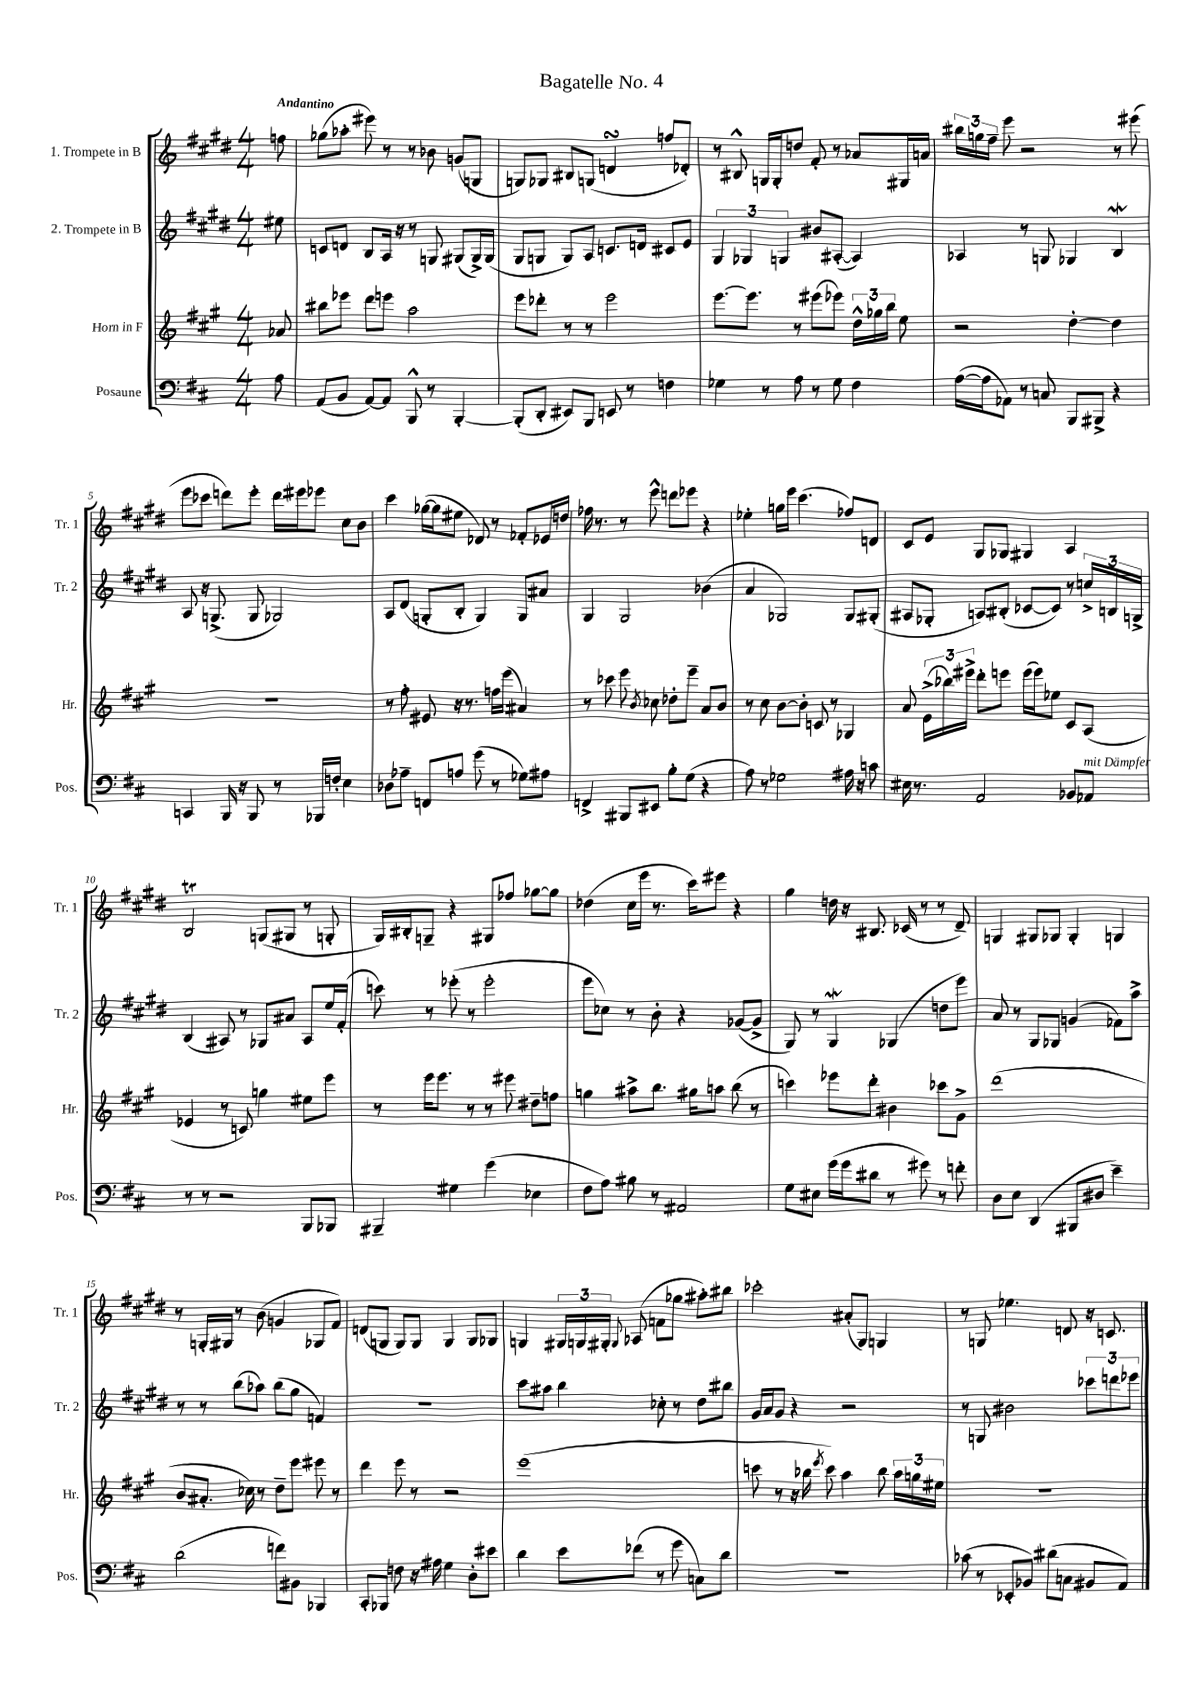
\header { title = "Bagatelle No. 4" }
<<
\new StaffGroup <<
\new Staff = "s0" \with { instrumentName = "1. Trompete in B" shortInstrumentName = "Tr. 1" } {
    \clef treble \key e \major \numericTimeSignature \time 4/4 \partial 8 \tempo "Andantino"
    \autoBeamOff f''8 |
    ges''8[( aes''8]-. eis'''8) r8 r8 bes'8 g'8[( g8] |
    g8[) ges8] bis8[ g8]( d'4\turn f''8[ des'8]-.) |
    r8 bis8-^ g16[ g16-. d''8] fis'8-. r8 aes'8[ gis16 a'16] |
    \tuplet 3/2 { bis''16[ g''16 fis''16]-- } e'''8 r2 r8 eis'''8( |
    e'''8[ ces'''8] d'''8[) e'''8]-. d'''16[ eis'''16 ees'''8] cis''8[ b'8] |
    cis'''4 ges''16[~( ges''16 eis''8] des'8) r8 fes'8[-. ees'16 d''16] |
    fes''16 r8. r8 e'''8-^ d'''8[ ees'''8] r4 |
    ees''4-. g''16[ e'''16] cis'''4.( fes''8[) d'8] |
    cis'8[ e'8] gis8[ ges8] gis4 a4 |
    b2\trill g8[( gis8] r8 g8-. |
    gis16[) bis16-. g8]-- r4 gis8[ fes''8] ges''8[~ ges''8] |
    des''4( cis''16[ e'''16] r8. cis'''16[) eis'''8] r4 |
    gis''4 d''16 r16 bis8. ces'16( r8 r8 dis'8--) |
    g4 gis8[ ges8] ges4-. g4 |
    r8 g16[-. gis16] r8 b'8( g'4 ges8[ fis'8]) |
    d'8[( g8] g8[) g8] g4 g8[ ges8] |
    g4 \tuplet 3/2 { gis16[ g16 gis16]-. } \appoggiatura { gis8 } aes8( f'8[ ges''8] ais''8[-.) bis''8] |
    ces'''2-. ais'8[-.( gis8]) g4 |
    r8 g8 ees''4. d'8 r16 c'8. \bar "|." |
}
\new Staff = "s1" \with { instrumentName = "2. Trompete in B" shortInstrumentName = "Tr. 2" } {
    \clef treble \key e \major \numericTimeSignature \time 4/4 \partial 8
    \autoBeamOff eis''8 |
    c'8[ d'8] b8[ a16] r16 r8 g8 gis8[( gis16->) gis16]( |
    gis8[ g8] g8[) a8] c'8.[ d'16] cis'8[ e'8] |
    \tuplet 3/2 { gis4 ges4 g4 } bis'8[ ais8]~-.( ais4) |
    aes4 r8 g8 ges4 b4\mordent |
    a8 r16 g8.->( g8 ges2) |
    a8[ dis'8]( g8[-. b8]-. g4) g8[ ais'8] |
    gis4 gis2 bes'4( |
    a'4 ges2) ges8[ gis8]-.( |
    ais8[ ges8]-. a8[) bis8]-.( ces'8[~ ces'8]) r8 \tuplet 3/2 { c''16[-> b16 g16]-> } |
    b4( ais8) r8 ges8[ ais'8] ais8[ e''16 fis'16]-.( |
    c'''8) r8 ees'''8-.( r8 ees'''2-. |
    e'''8[ ces''8]) r8 b'8-. r4 ges'8[~( ges'8]-> |
    gis8) r8 gis4\mordent ges4( d''8[ e'''8]) |
    a'8 r8 gis8[ ges8] g'4( fes'8[) a''8]-> |
    r8 r8 b''8[( aes''8]) b''8[( gis''8] f'4) |
    R1 |
    cis'''8[ ais''8] b''4 ces''8-. r8 dis''8[ bis''8] |
    gis'16[ a'16 gis'8] r4 r2 |
    r8 g8 bis'2 \tuplet 3/2 { ces'''8[ d'''8 ees'''8] } \bar "|." |
}
\new Staff = "s2" \with { instrumentName = "Horn in F" shortInstrumentName = "Hr." } {
    \clef treble \key a \major \numericTimeSignature \time 4/4 \partial 8
    \autoBeamOff aes'8 |
    bis''8[ ees'''8] d'''8[ e'''8] a''2 |
    e'''8[ des'''8]-. r8 r8 e'''2 |
    e'''8.[~ e'''8.] r8 eis'''8[( ees'''8]) \tuplet 3/2 { d''16[-^ ges''16 b''16] } e''8 |
    r2 d''4~-. d''4 |
    R1 |
    r8 fis''8-. eis'8 r16 r8. f''16[ e'''16]( ais'4) |
    r8 ces'''8 e'''8 \acciaccatura { b'8 } ces''8 des''8[-. e'''8]-- a'8[ b'8] |
    r8 cis''8 b'8[~ b'8]-. c'8 r8 ges4 |
    a'8 \tuplet 3/2 { e'16[->( bes''16) eis'''16]-> } d'''8[-. e'''8] e'''16[( e'''16) ees''8] cis'8[ a8]( |
    ees'4 r8 c'8) g''4 eis''8[ e'''8] |
    r8 e'''16[ e'''8.] r8 r8 eis'''8 dis''8[-- f''8] |
    g''4 ais''8[-> b''8.] gis''16[ a''8] b''8( r8 |
    c'''4) ees'''8[ d'''8]-. bis'4 ces'''8[ gis'8]-> |
    d'''1( |
    b'8[ ais'8.]-. ces''16) r8 d''8[-- e'''8] eis'''8 r8 |
    d'''4 e'''8 r8 r2 |
    e'''1( |
    c'''8 r8 r16 bes''16 \acciaccatura { e'''8 } c'''8) a''4 bes''8 \tuplet 3/2 { a''16[ g''16 eis''16] } |
    R1 \bar "|." |
}
\new Staff = "s3" \with { instrumentName = "Posaune" shortInstrumentName = "Pos." } {
    \clef bass \key d \major \numericTimeSignature \time 4/4 \partial 8
    \autoBeamOff a8 |
    a,8[( b,8] a,8[~) a,8] b,,8-^ r8 b,,4~-. |
    b,,8[-.( d,8]-. eis,8[) b,,8] e,8 r8 f4 |
    ges4 r8 a8 r8 ges8 fis4 |
    a16[~( a16 aes,8]) r8 c8 b,,8[ bis,,8]-> r4 |
    c,4 b,,16 r16 b,,8 r8 bes,,16[ f16]-. e4 |
    des8[ aes8]-- f,8[ a8] g'8( r8 ges8[) ais8] |
    f,4-> bis,,8[ eis,8] b8[-. g8]( r4 |
    a8) r8 ges2 ais16 r16 c'8 |
    eis16 r8. a,2 bes,8[ aes,8]^\markup { \italic "mit Dämpfer" } |
    r8 r8 r2 b,,8[ bes,,8] |
    bis,,4-- gis4 g'4( ees4 |
    fis8[ a8]) bis8 r8 ais,2 |
    g8[ eis8] g'16[( g'16 dis'8] r8 gis'8) r8 f'8-. |
    d8[ e8] d,4( bis,,8[ dis8] e'4--) |
    d'2( f'8[) bis,8] bes,,4 |
    cis,8[-. bes,,8] f8 r16 ais16 g4 d8[-. eis'8] |
    d'4 e'8[ fes'8]( r8 g'8 c8[) d'8] |
    r1 |
    ces'8( r8 ees,8[-. bes,8]) dis'8[( c8] bis,8[ a,8]) \bar "|." |
}
>>
>>
